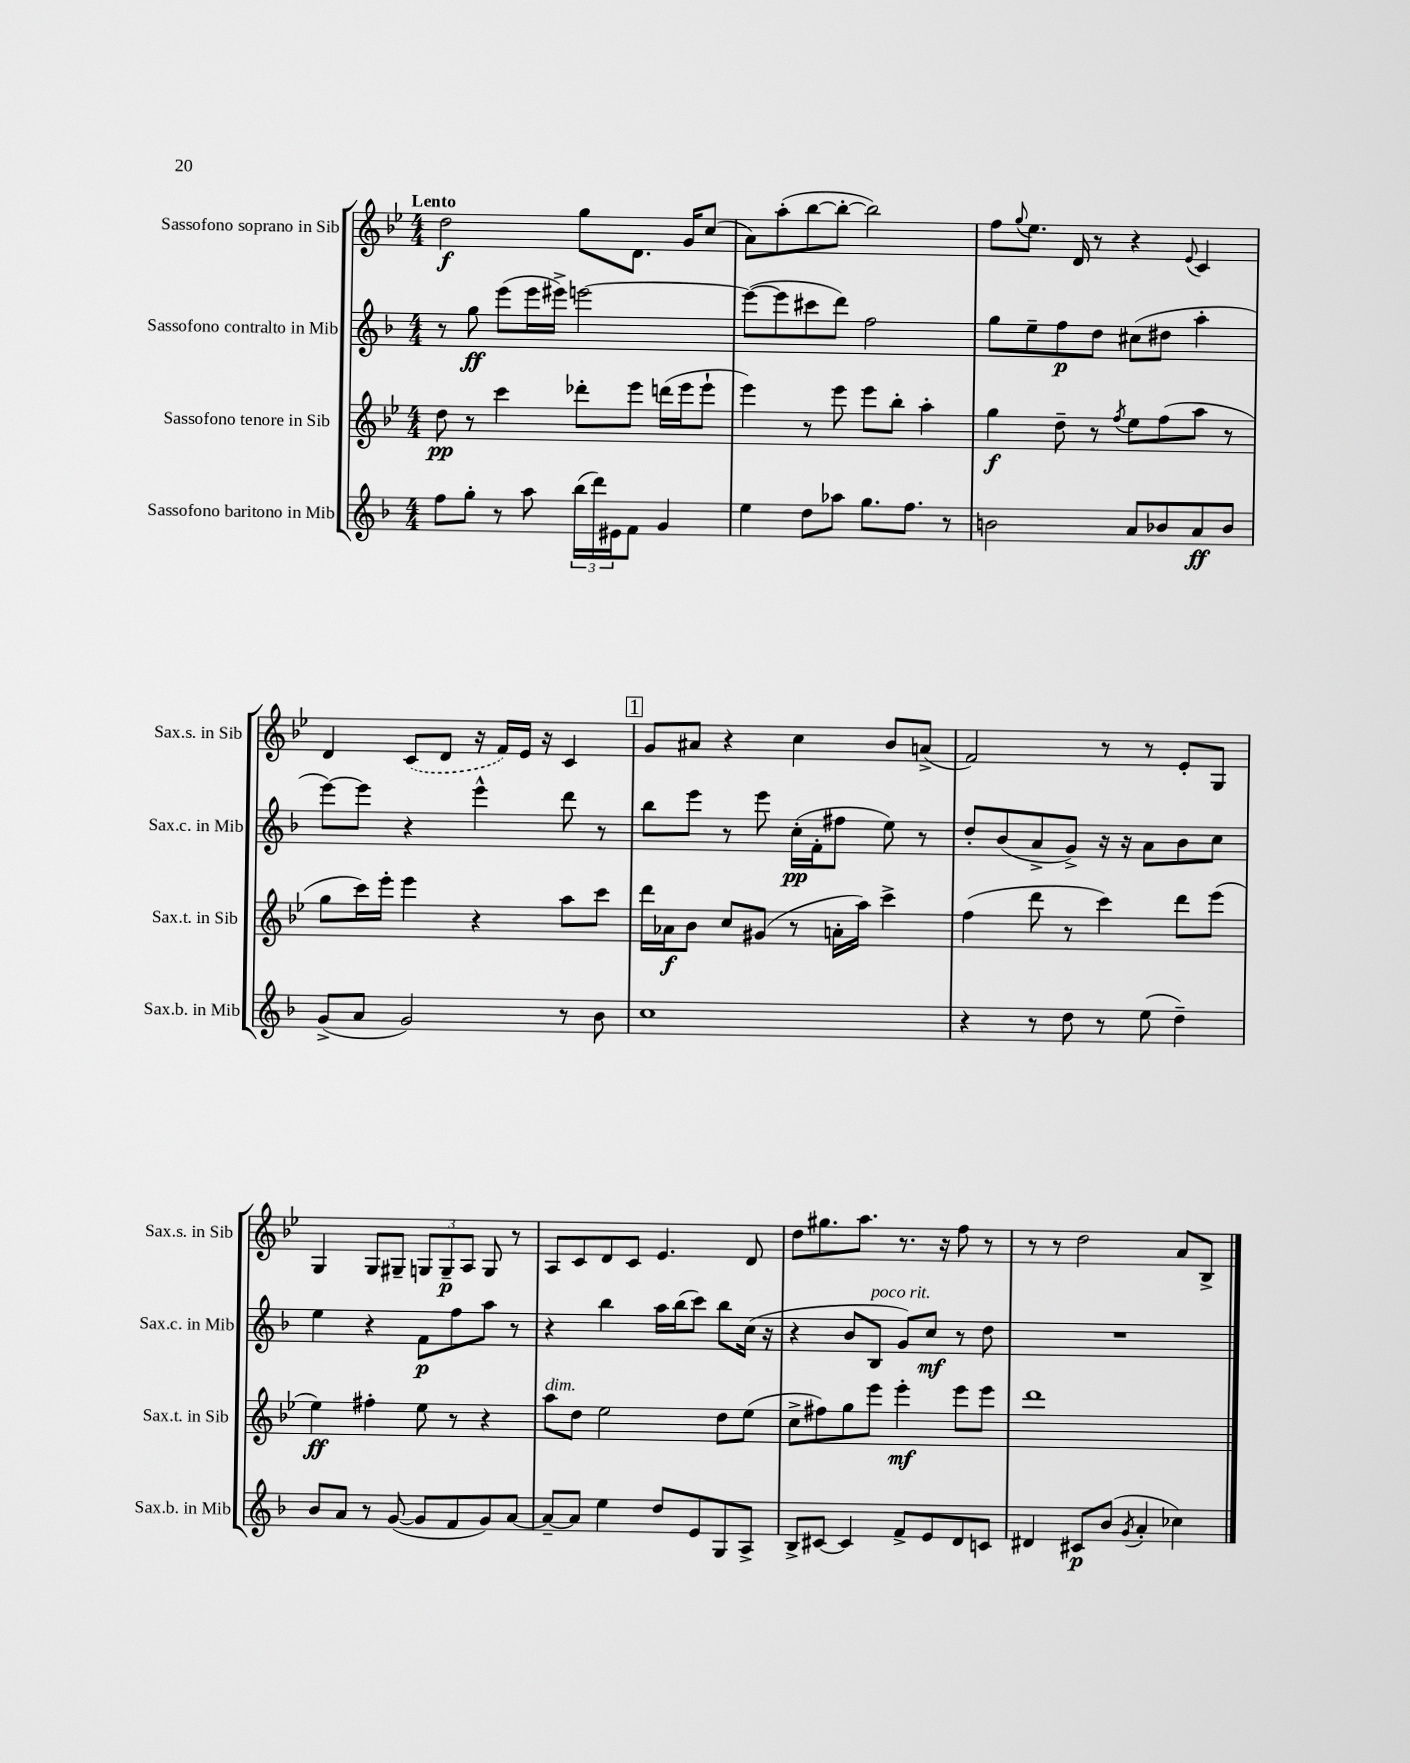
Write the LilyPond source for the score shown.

<<
\new StaffGroup <<
\new Staff = "s0" \with { instrumentName = "Sassofono soprano in Sib" shortInstrumentName = "Sax.s. in Sib" } {
    \clef treble \key bes \major \numericTimeSignature \time 4/4 \tempo "Lento"
    d''2\f g''8 d'8. g'16 c''8( |
    a'8) a''8-.( bes''8~ bes''8~-. bes''2) |
    f''8 \appoggiatura { g''8 } ees''8. d'16 r8 r4 \appoggiatura { ees'8 } c'4 |
    d'4 \once \slurDashed c'8( d'8 r16 f'16) ees'16 r16 c'4 |
    \mark \markup { \box "1" } g'8 ais'8 r4 c''4 bes'8 a'8->( |
    f'2) r8 r8 ees'8-. g8 |
    g4 g8 gis8-- \tuplet 3/2 { g8 g8--\p a8 } g8 r8 |
    a8 c'8 d'8 c'8 ees'4. d'8 |
    d''8 gis''8. a''8. r8. r16 f''8 r8 |
    r8 r8 d''2 a'8 bes8-> \bar "|." |
}
\new Staff = "s1" \with { instrumentName = "Sassofono contralto in Mib" shortInstrumentName = "Sax.c. in Mib" } {
    \clef treble \key f \major \numericTimeSignature \time 4/4
    r8 g''8\ff e'''8( e'''16 eis'''16->) e'''2~ |
    e'''8~( e'''8 cis'''8 d'''8) f''2 |
    g''8 e''8-- f''8\p d''8 cis''8( dis''8 a''4-. |
    e'''8~) e'''8 r4 e'''4-^ d'''8 r8 |
    \mark \markup { \box "1" } bes''8 e'''8 r8 e'''8 c''16-.\pp( f'16-. fis''8 e''8) r8 |
    d''8-. bes'8( a'8-> g'8->) r16 r16 a'8 bes'8 c''8 |
    e''4 r4 f'8\p f''8 a''8 r8 |
    r4 bes''4 a''16 bes''16( c'''8) bes''8 c''16( r16 |
    r4 bes'8 bes8^\markup { \italic "poco rit." } g'8) c''8\mf r8 d''8 |
    R1 \bar "|." |
}
\new Staff = "s2" \with { instrumentName = "Sassofono tenore in Sib" shortInstrumentName = "Sax.t. in Sib" } {
    \clef treble \key bes \major \numericTimeSignature \time 4/4
    d''8\pp r8 c'''4 des'''8-. ees'''8 d'''16( ees'''16 ees'''8-! |
    ees'''4) r8 ees'''8 ees'''8 bes''8-. a''4-. |
    g''4\f d''8-- r8 \acciaccatura { f''8 } ees''8 f''8( a''8 r8 |
    g''8 c'''16) ees'''16-. ees'''4 r4 a''8 c'''8 |
    \mark \markup { \box "1" } d'''16 aes'16\f bes'8 c''8 gis'8( r8 a'16-. a''16) c'''4-> |
    f''4( d'''8 r8 c'''4) d'''8 ees'''8( |
    ees''4\ff) fis''4-. ees''8 r8 r4 |
    a''8^\markup { \italic "dim." } d''8 ees''2 d''8 ees''8( |
    c''8-> fis''8) g''8 ees'''8 ees'''4-.\mf ees'''8 ees'''8 |
    d'''1 \bar "|." |
}
\new Staff = "s3" \with { instrumentName = "Sassofono baritono in Mib" shortInstrumentName = "Sax.b. in Mib" } {
    \clef treble \key f \major \numericTimeSignature \time 4/4
    f''8 g''8-. r8 a''8 \tuplet 3/2 { bes''16( d'''16) eis'16 } f'8 g'4 |
    e''4 d''8 aes''8 g''8. f''8. r8 |
    b'2 a'8 bes'8 a'8\ff bes'8 |
    g'8->( a'8 g'2) r8 bes'8 |
    \mark \markup { \box "1" } c''1 |
    r4 r8 d''8 r8 e''8( d''4--) |
    bes'8 a'8 r8 g'8~( g'8 f'8 g'8) a'8~ |
    a'8~-- a'8 e''4 d''8 e'8 g8 a8-> |
    bes8-> cis'8~ cis'4 f'8-> e'8 d'8 c'8 |
    dis'4 cis'8\p bes'8( \acciaccatura { g'8 } a'4-. ces''4) \bar "|." |
}
>>
>>
\layout { \context { \Score \remove "Bar_number_engraver" } }
